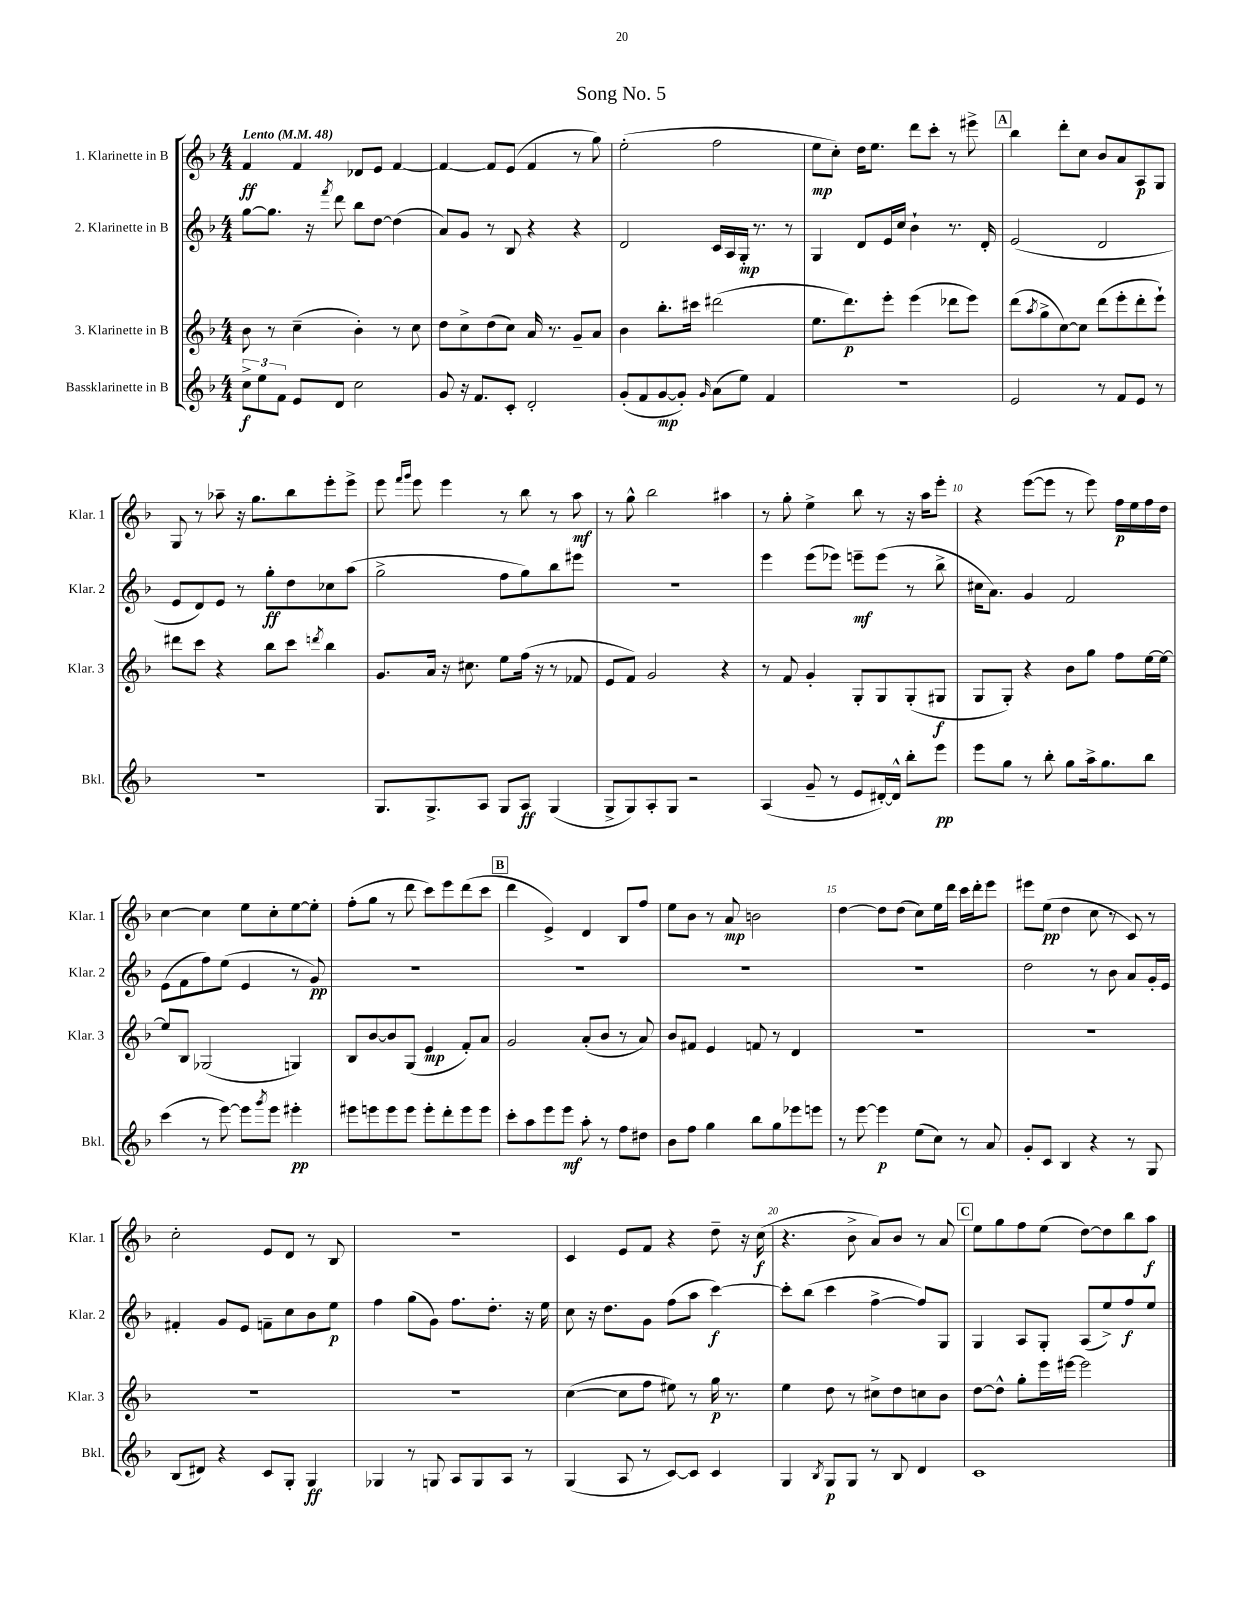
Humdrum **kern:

**kern	**dynam	**kern	**dynam	**kern	**dynam	**kern	**dynam
*part4	*part4	*part3	*part3	*part2	*part2	*part1	*part1
*staff4	*staff4	*staff3	*staff3	*staff2	*staff2	*staff1	*staff1
*I"Bassklarinette in B	*	*I"3. Klarinette in B	*	*I"2. Klarinette in B	*	*I"1. Klarinette in B	*
*I'Bkl.	*	*I'Klar. 3	*	*I'Klar. 2	*	*I'Klar. 1	*
*clefG2	*	*clefG2	*	*clefG2	*	*clefG2	*
*k[b-]	*	*k[b-]	*	*k[b-]	*	*k[b-]	*
*M4/4	*	*M4/4	*	*M4/4	*	*M4/4	*
*MM48	*	*MM48	*	*MM48	*	*MM48	*
=1	=1	=1	=1	=1	=1	=1	=1
!	!	!	!	!	!	!LO:TX:a:B:t=Lento	!
12cc^\L	f	8b-\	.	[8gg\L	.	4f/	ff
12ee\	.	.	.	.	.	.	.
.	.	8r	.	8.gg\J]	.	.	.
12f\J	.	.	.	.	.	.	.
8e/L	.	(4cc~\	.	.	.	4f/	.
.	.	.	.	16r	.	.	.
.	.	.	.	8qfff/	.	.	.
8d/J	.	.	.	8ddd\	.	.	.
2cc\	.	4b-'\)	.	8bb-\L	.	8d-X/L	.
.	.	.	.	[8dd\J	.	8e/J	.
.	.	8r	.	(4dd\]	.	[4f/	.
.	.	8cc\	.	.	.	.	.
=2	=2	=2	=2	=2	=2	=2	=2
8g/	.	8dd\L	.	8a/L)	.	4f/_	.
16r	.	8cc^\	.	8g/J	.	.	.
8.f/L	.	.	.	.	.	.	.
.	.	(8dd\	.	8r	.	8f/L]	.
8c'/J	.	8cc\J)	.	8B-/	.	(8e/J	.
2d'/	.	16a/	.	4r	.	4f/	.
.	.	8.r	.	.	.	.	.
.	.	8g~/L	.	4r	.	8r	.
.	.	8a/J	.	.	.	8gg\)	.
=3	=3	=3	=3	=3	=3	=3	=3
(8g'/L	.	4b-\	.	2d/	.	(2ee'\	.
8f/	.	.	.	.	.	.	.
[8g/	mp	8.bb-'\L	.	.	.	.	.
8g'/J])	.	.	.	.	.	.	.
.	.	16ccc#X\Jk	.	.	.	.	.
16qqg/	.	.	.	.	.	.	.
(8a\L	.	(2ddd#X\	.	16c/LL	.	2ff\	.
.	.	.	.	16A/	.	.	.
8ee\J)	.	.	.	16G'/JJ	mp	.	.
.	.	.	.	8.r	.	.	.
4f/	.	.	.	.	.	.	.
.	.	.	.	8r	.	.	.
=4	=4	=4	=4	=4	=4	=4	=4
1r	.	8.ee\L	.	4G/	.	8ee\L	mp
.	.	.	.	.	.	8cc'\J)	.
.	.	8.ddd\)	p	.	.	.	.
.	.	.	.	8d/L	.	16dd\KL	.
.	.	.	.	.	.	8.ee\J	.
.	.	8eee'\J	.	16e/L	.	.	.
.	.	.	.	16cc/JJ	.	.	.
.	.	(4eee\	.	4b-`\	.	8ddd\L	.
.	.	.	.	.	.	8ccc'\J	.
.	.	8ddd-X\L	.	8.r	.	8r	.
.	.	8eee\J)	.	.	.	8eee#X^\	.
.	.	.	.	16d'/	.	.	.
!!LO:REH:place=s1:t=A
=5	=5	=5	=5	=5	=5	=5	=5
2e/	.	(8ddd\L	.	(2e/	.	4bb-\	.
.	.	8qaa/	.	.	.	.	.
.	.	8gg^\	.	.	.	.	.
.	.	[8cc\)	.	.	.	8ddd'\L	.
.	.	8cc\J]	.	.	.	8cc\J	.
8r	.	(8ddd\L	.	2d/	.	8b-/L	.
8f/L	.	8eee'\	.	.	.	8a/	.
8e/J	.	8ddd'\	.	.	.	8A/	p
8r	.	8eee`\J)	.	.	.	8G/J	.
!!LO:LB:g=z
=6	=6	=6	=6	=6	=6	=6	=6
1r	.	8ddd#X\L	.	8e/L	.	8G/	.
.	.	8ccc\J	.	8d/)	.	8r	.
.	.	4r	.	8e/J	.	8aa-X~\	.
.	.	.	.	8r	.	16r	.
.	.	.	.	.	.	8.gg\L	.
.	.	8bb-\L	.	8gg'\L	ff	.	.
.	.	8ccc\J	.	8dd\	.	8bb-\	.
.	.	8qdddn/	.	.	.	.	.
.	.	4bb-\	.	8cc-X\	.	8eee'\	.
.	.	.	.	(8aa\J	.	8eee^\J	.
=7	=7	=7	=7	=7	=7	=7	=7
8.G/L	.	8.g/L	.	2gg^\	.	8eee\	.
.	.	.	.	.	.	16qqfff/LL	.
.	.	.	.	.	.	16qqggg/JJ	.
.	.	.	.	.	.	8eee\	.
8.G^/	.	16a/Jk	.	.	.	.	.
.	.	16r	.	.	.	4eee\	.
.	.	8.cc#X\	.	.	.	.	.
8A/J	.	.	.	.	.	.	.
8G/L	.	8ee\L	.	8ff\L	.	8r	.
8A/J	ff	(16ff\Jk	.	8gg\)	.	8bb-\	.
.	.	16r	.	.	.	.	.
(4G/	.	8r	.	8bb-\	.	8r	.
.	.	8f-X/	.	8eee#X\J	.	8aa\	mf
=8	=8	=8	=8	=8	=8	=8	=8
8G^/L	.	8e/L	.	1r	.	8r	.
8G/)	.	8f/J)	.	.	.	8gg^^\	.
8A'/	.	2g/	.	.	.	2bb-\	.
8G/J	.	.	.	.	.	.	.
2r	.	.	.	.	.	.	.
.	.	4r	.	.	.	4aa#X\	.
=9	=9	=9	=9	=9	=9	=9	=9
(4A/	.	8r	.	4eee\	.	8r	.
.	.	8f/	.	.	.	8gg'\	.
8g~/	.	4g'/	.	(8eee\L	.	4ee^\	.
8r	.	.	.	8eee-X\J)	.	.	.
8e/L	.	8G'/L	.	8eeen~\L	mf	8bb-\	.
[16d#X'/L)	.	8G/	.	(8eee\J	.	8r	.
16d#^^/JJ]	.	.	.	.	.	.	.
8bb-'\L	.	(8G'/	.	8r	.	16r	.
.	.	.	.	.	.	16aa\KL	.
8eee\J	pp	8G#X/J	f	8bb-^\	.	8eee'\J	.
=10	=10	=10	=10	=10	=10	=10	=10
8eee\L	.	8G/L	.	16cc#X\KL	.	4r	.
.	.	.	.	8.a\J)	.	.	.
8gg\J	.	8G'/J)	.	.	.	.	.
8r	.	4r	.	4g/	.	([8eee\L	.
8bb-'\	.	.	.	.	.	8eee\J]	.
8gg\L	.	8b-\L	.	2f/	.	8r	.
16aa^\k	.	8gg\J	.	.	.	8eee\)	.
8.gg\	.	.	.	.	.	.	.
.	.	8ff\L	.	.	.	16ff\LL	p
.	.	.	.	.	.	16ee\	.
8bb-\J	.	[16ee\L	.	.	.	16ff\	.
.	.	16ee\JJ_	.	.	.	16dd\JJ	.
!!LO:LB:g=z
=11	=11	=11	=11	=11	=11	=11	=11
(4ccc\	.	8ee/L]	.	(8e\L	.	[4cc\	.
.	.	8B-/J	.	8f\	.	.	.
8r	.	(2G-X/	.	8ff\)	.	4cc\]	.
[8eee\)	.	.	.	(8ee\J	.	.	.
8eee\L]	.	.	.	4e/	.	8ee\L	.
8qggg/	.	.	.	.	.	.	.
8eee\J	.	.	.	.	.	8cc'\	.
4eee#X'\	pp	4Gn/)	.	8r	.	[8ee\	.
.	.	.	.	8g/)	pp	8ee'\J]	.
=12	=12	=12	=12	=12	=12	=12	=12
8eee#X\L	.	8B-/L	.	1r	.	(8ff'\L	.
8eeen\	.	[8b-/	.	.	.	8gg\J	.
8eee\	.	8b-/]	.	.	.	8r	.
8eee\J	.	(8G/J	.	.	.	8ddd\	.
8eee'\L	.	4e/	mp	.	.	8ccc\L)	.
8ddd'\	.	.	.	.	.	8eee\	.
8eee\	.	8f'/L)	.	.	.	(8ddd\	.
8eee\J	.	8a/J	.	.	.	8ccc\J	.
!!LO:REH:place=s1:t=B
=13	=13	=13	=13	=13	=13	=13	=13
8ccc'\L	.	2g/	.	1r	.	4ddd\	.
8aa\	.	.	.	.	.	.	.
8eee\	.	.	.	.	.	4e^/)	.
8eee\J	mf	.	.	.	.	.	.
8aa'\	.	(8a'/L	.	.	.	4d/	.
8r	.	8b-/J	.	.	.	.	.
8ff\L	.	8r	.	.	.	8B-/L	.
8dd#X\J	.	8a/)	.	.	.	8ff/J	.
=14	=14	=14	=14	=14	=14	=14	=14
8b-\L	.	8b-/L	.	1r	.	8ee\L	.
8ff\J	.	8f#X/J	.	.	.	8b-\J	.
4gg\	.	4e/	.	.	.	8r	.
.	.	.	.	.	.	8a/	mp
8bb-\L	.	8fn/	.	.	.	2bn\	.
8gg\	.	8r	.	.	.	.	.
8eee-X\	.	4d/	.	.	.	.	.
8eeen\J	.	.	.	.	.	.	.
=15	=15	=15	=15	=15	=15	=15	=15
8r	.	1r	.	1r	.	[4dd\	.
[8eee\	.	.	.	.	.	.	.
4eee\]	p	.	.	.	.	8dd\L]	.
.	.	.	.	.	.	(8dd\J	.
(8ee\L	.	.	.	.	.	8cc\L)	.
8cc\J)	.	.	.	.	.	16ee\L	.
.	.	.	.	.	.	16ddd\JJ	.
8r	.	.	.	.	.	16ccc\LL	.
.	.	.	.	.	.	16ddd'\J	.
8a/	.	.	.	.	.	8eee\J	.
=16	=16	=16	=16	=16	=16	=16	=16
8g'/L	.	1r	.	2dd\	.	8eee#X\L	.
8c/J	.	.	.	.	.	(8ee\J	pp
4B-/	.	.	.	.	.	4dd\	.
4r	.	.	.	8r	.	8cc\	.
.	.	.	.	8b-\	.	8r	.
8r	.	.	.	8a/L	.	8c/)	.
8G/	.	.	.	16g'/L	.	8r	.
.	.	.	.	16e/JJ	.	.	.
!!LO:LB:g=z
=17	=17	=17	=17	=17	=17	=17	=17
(8B-/L	.	1r	.	4f#X'/	.	2cc'\	.
8d#X/J)	.	.	.	.	.	.	.
4r	.	.	.	8g/L	.	.	.
.	.	.	.	8e/J	.	.	.
8c/L	.	.	.	8fn~\L	.	8e/L	.
8G'/J	.	.	.	8cc\	.	8d/J	.
4G/	ff	.	.	8b-\	.	8r	.
.	.	.	.	8ee\J	p	8B-/	.
=18	=18	=18	=18	=18	=18	=18	=18
4G-X/	.	1r	.	4ff\	.	1r	.
8r	.	.	.	(8gg\L	.	.	.
8Gn/	.	.	.	8g\J)	.	.	.
8A/L	.	.	.	8.ff\L	.	.	.
8G/	.	.	.	.	.	.	.
.	.	.	.	8.dd'\J	.	.	.
8A/J	.	.	.	.	.	.	.
8r	.	.	.	16r	.	.	.
.	.	.	.	16ee\	.	.	.
=19	=19	=19	=19	=19	=19	=19	=19
(4G/	.	([4cc\	.	8cc\	.	4c/	.
.	.	.	.	16r	.	.	.
.	.	.	.	8.dd\L	.	.	.
8A/	.	8cc\L]	.	.	.	8e/L	.
8r	.	8ff\J	.	8g\J	.	8f/J	.
[8c/L)	.	8ee#X\)	.	(8ff\L	.	4r	.
8c/J]	.	8r	.	8aa\J	.	.	.
4c/	.	16gg\	p	[4ccc\)	f	8dd~\	.
.	.	8.r	.	.	.	.	.
.	.	.	.	.	.	16r	.
.	.	.	.	.	.	(16cc\	f
=20	=20	=20	=20	=20	=20	=20	=20
4G/	.	4ee\	.	8ccc'\L]	.	4.r	.
.	.	.	.	(8bb-\J	.	.	.
8qB-/	.	.	.	.	.	.	.
8G/L	p	8dd\	.	4ccc\	.	.	.
8G/J	.	8r	.	.	.	8b-^\	.
8r	.	8cc#X^\L	.	[4ff^\	.	8a/L)	.
8B-/	.	8dd\	.	.	.	8b-/J	.
4d/	.	8ccn\	.	8ff/L])	.	8r	.
.	.	8b-\J	.	8G/J	.	8a/	.
!!LO:REH:place=s1:t=C
=21	=21	=21	=21	=21	=21	=21	=21
1c	.	[8dd\L	.	4G/	.	8ee\L	.
.	.	8dd^^\J]	.	.	.	8gg\	.
.	.	8gg'\L	.	8A/L	.	8ff\	.
.	.	16eee\L	.	8G'/J	.	(8ee\J	.
.	.	[16eee#X\JJ	.	.	.	.	.
.	.	2eee#\]	.	(8A/L	.	[8dd\L)	.
.	.	.	.	8ee^/)	.	8dd\]	.
.	.	.	.	8ff/	f	8bb-\	.
.	.	.	.	8ee/J	.	8aa\J	f
==	==	==	==	==	==	==	==
*-	*-	*-	*-	*-	*-	*-	*-
